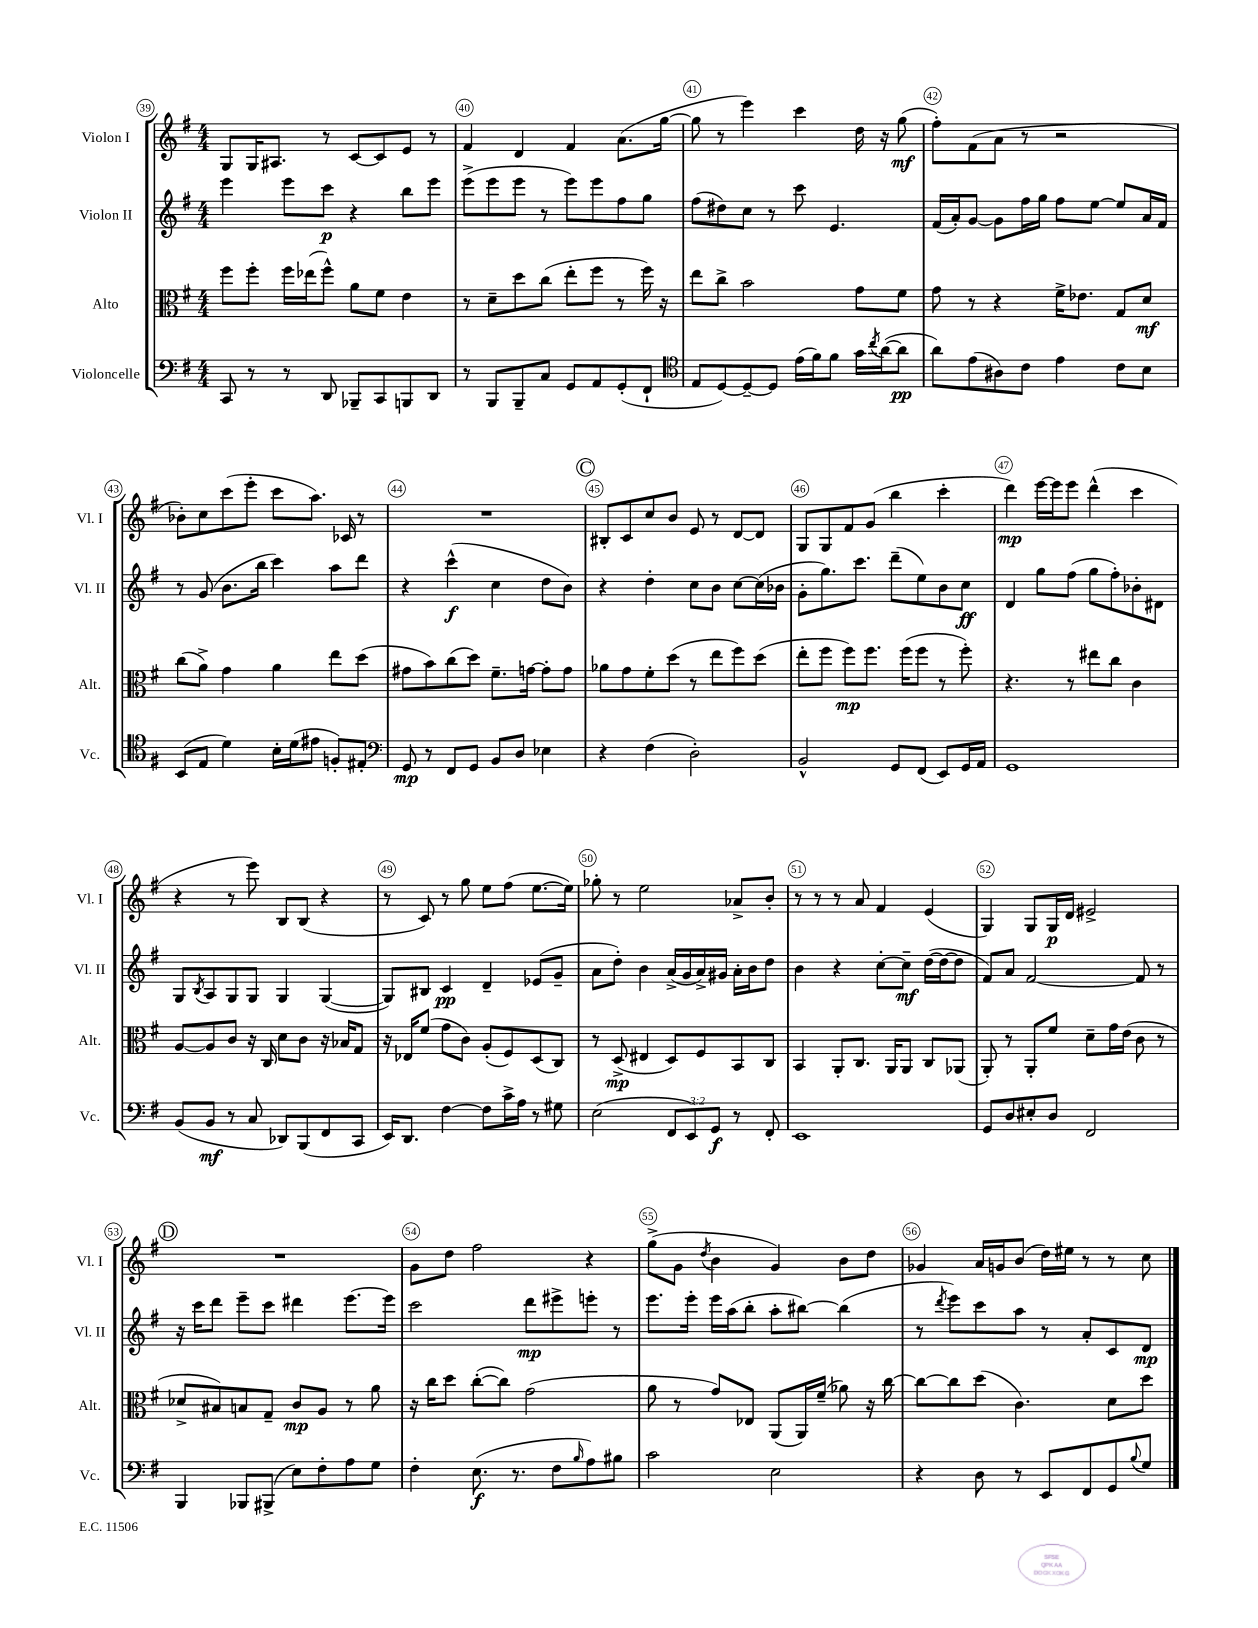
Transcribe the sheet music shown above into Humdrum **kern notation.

**kern	**kern	**kern	**kern
*staff4	*staff3	*staff2	*staff1
*clefF4	*clefC3	*clefG2	*clefG2
*k[f#]	*k[f#]	*k[f#]	*k[f#]
*M4/4	*M4/4	*M4/4	*M4/4
8CC	8ff#	4eee	8G
8r	8ff#'	.	16G
.	.	.	8.A#
8r	16ff#	8eee	.
.	(16ee-	.	.
8DD	8ff#^^)	8ccc	8r
8BBB-~	8a	4r	[8c
8CC	8f#	.	8c]
8BBB	4e	8bb	8e
8DD	.	8eee	8r
=	=	=	=
8r	8r	(8eee^	4f#
8BBB	8d~	8eee	.
8BBB~	8dd	8eee	4d
8C	(8cc	8r	.
8GG	8ee'	8eee)	4f#
8AA	8ff#	8eee	.
(8GG'	8r	8ff#	(8.a
8FF#`	16ff#)	8gg	.
.	16r	.	[16gg
=	=	=	=
*clefC4	*	*	*
8E	8ee	(8ff#	8gg]
[8D)	8cc^	8dd#)	8r
8D~_	2b	8cc	4eee)
8D]	.	8r	.
(16e	.	8ccc	4ccc
16f#)	.	.	.
8f#	.	4.e	.
16g	8g	.	16dd
8qcc	.	.	.
([16a	.	.	16r
8a]	8f#	.	(8gg
=	=	=	=
8a)	8g	(16f#	8ff#')
.	.	16a')	.
(8e	8r	[8g	(8f#
8A#)	4r	8g]	8a
8c	.	16ff#	8r
.	.	16gg	.
4e	16f#^	8ff#	2r
.	8.e-	.	.
.	.	[8ee	.
8c	8G	8ee]	.
8B	8d	16a	.
.	.	16f#	.
=	=	=	=
(8BB	(8cc	8r	8b-')
8E	8a^)	(8g	8cc
4d)	4g	8.b	(8ccc
.	.	.	8eee'
.	.	16bb	.
16B'	4a	4ccc)	8ccc
(16d	.	.	.
8e#	.	.	8.aa)
8F')	8ee	8aa	.
.	.	.	16c-
8E#'	(8dd	8ddd	8r
=	=	=	=
*clefF4	*	*	*
8GG	8g#	4r	1r
8r	8b)	.	.
8FF#	(8cc	(4ccc^^	.
8GG	8dd)	.	.
8BB	8.f#~	4cc	.
8D	.	.	.
.	[16g	.	.
4E-	8g']	8dd	.
.	8g	8b)	.
=	=	=	=
4r	8a-	4r	8B#'
.	8g	.	8c
(4F#	8f#'	4dd'	8cc
.	(8dd	.	8b
2D')	8r	8cc	8e
.	8ee	8b	8r
.	8ff#)	[8cc	[8d
.	(8dd	(16cc]	8d]
.	.	16b-	.
=	=	=	=
2BB^^	8ee'	8g'	8G
.	8ff#	8.gg)	8G
.	8ff#)	.	8f#
.	.	8.ccc	.
.	8.ff#	.	(8g
8GG	.	(8ddd~	4bb
.	(16ff#	.	.
(8FF#	8ff#	8ee)	.
8EE)	8r	8b	4ccc'
16GG	8ff#')	8cc	.
16AA	.	.	.
=	=	=	=
1GG	4.r	4d	4ddd)
.	.	8gg	[16eee
.	.	.	16eee]
.	8r	(8ff#	8eee
.	8ee#	8gg	(4ddd^^
.	8cc	8ff#')	.
.	4c	8b-'	4ccc
.	.	8d#	.
=	=	=	=
(8BB	[8A	8G	4r
.	.	8qB	.
8BB	8A]	8A	.
8r	8c	8G	8r
8C	16r	8G	8eee)
.	16C	.	.
8DD-)	8d	4G	8B
(8BBB	8c	.	(8B
8FF#	16r	([4G	4r
.	16B-	.	.
8CC	8G	.	.
=	=	=	=
16EE)	16r	8G])	8r
8.DD	16E-	.	.
.	(8f#	8B#	8c)
[4F#	8g	4c	8r
.	8c)	.	8gg
8F#]	(8A'	4d~	8ee
16c^	8F#)	.	(8ff#
16A	.	.	.
8r	(8D	(8e-	[8.ee
8G#	8C)	8g~	.
.	.	.	16ee])
=	=	=	=
(2E	8r	8a	8gg-'
.	(8D^	8dd')	8r
.	4E#	4b	2ee
12FF#	8D)	(16a^	.
.	.	16g	.
12EE)	.	.	.
.	8F#	16a^)	.
12GG	.	.	.
.	.	16g#	.
8r	8BB	16a'	8a-^
.	.	16b	.
8FF#'	8C	8dd	8b'
=	=	=	=
1EE	4BB	4b	8r
.	.	.	8r
.	8AA'	4r	8r
.	8.C	.	8a
.	.	[8cc'	4f#
.	16AA	.	.
.	8AA	8cc~]	.
.	8C	([16dd	(4e
.	.	16dd_	.
.	(8AA-	8dd]	.
=	=	=	=
8GG	8AA')	8f#)	4G)
8D	8r	8a	.
8E#'	8AA'	[2f#	8G
8D	8f#	.	16G
.	.	.	16d
2FF#	8d~	.	2e#^
.	16g	.	.
.	(16e	.	.
.	8c	8f#]	.
.	8r	8r	.
=	=	=	=
4BBB	8d-^	16r	1r
.	.	16ccc	.
.	8B#)	8ddd	.
8BBB-	8B	8eee~	.
(8BBB#^	8G~	8ccc	.
8E)	8c	4ddd#	.
8F#'	8A	.	.
8A	8r	[8.eee	.
8G	8a	.	.
.	.	16eee]	.
=	=	=	=
4F#'	16r	2ccc	8g
.	16cc	.	.
.	8dd	.	8dd
(8.E	([8cc'	.	2ff#
.	8cc])	.	.
8.r	.	.	.
.	(2g	8ddd	.
8F#	.	8eee#^	.
16qqB	.	.	.
8A)	.	8eee'	4r
8B#	.	8r	.
=	=	=	=
2c	8a	8.eee	(8gg^
.	8r	.	8g
.	.	16eee'	.
.	.	.	8qdd
.	8g)	16eee	4b
.	.	(16aa	.
.	8E-	8bb'	.
2E	(8AA	8aa'	4g)
.	16AA)	[8bb#)	.
.	(16f#~	.	.
.	8a-)	(4bb#]	8b
.	16r	.	8dd
.	[16cc	.	.
=	=	=	=
4r	8cc_	8r	4g-
.	.	8qddd	.
.	8cc]	8eee)	.
8D	(8dd	8ccc	16a
.	.	.	16g
8r	4.c)	8aa	(8b
8EE	.	8r	16dd)
.	.	.	16ee#
8FF#	.	8a'	8r
8GG	8d	8c	8r
8qqB	.	.	.
8G	8dd	8d	8cc
==	==	==	==
*-	*-	*-	*-
